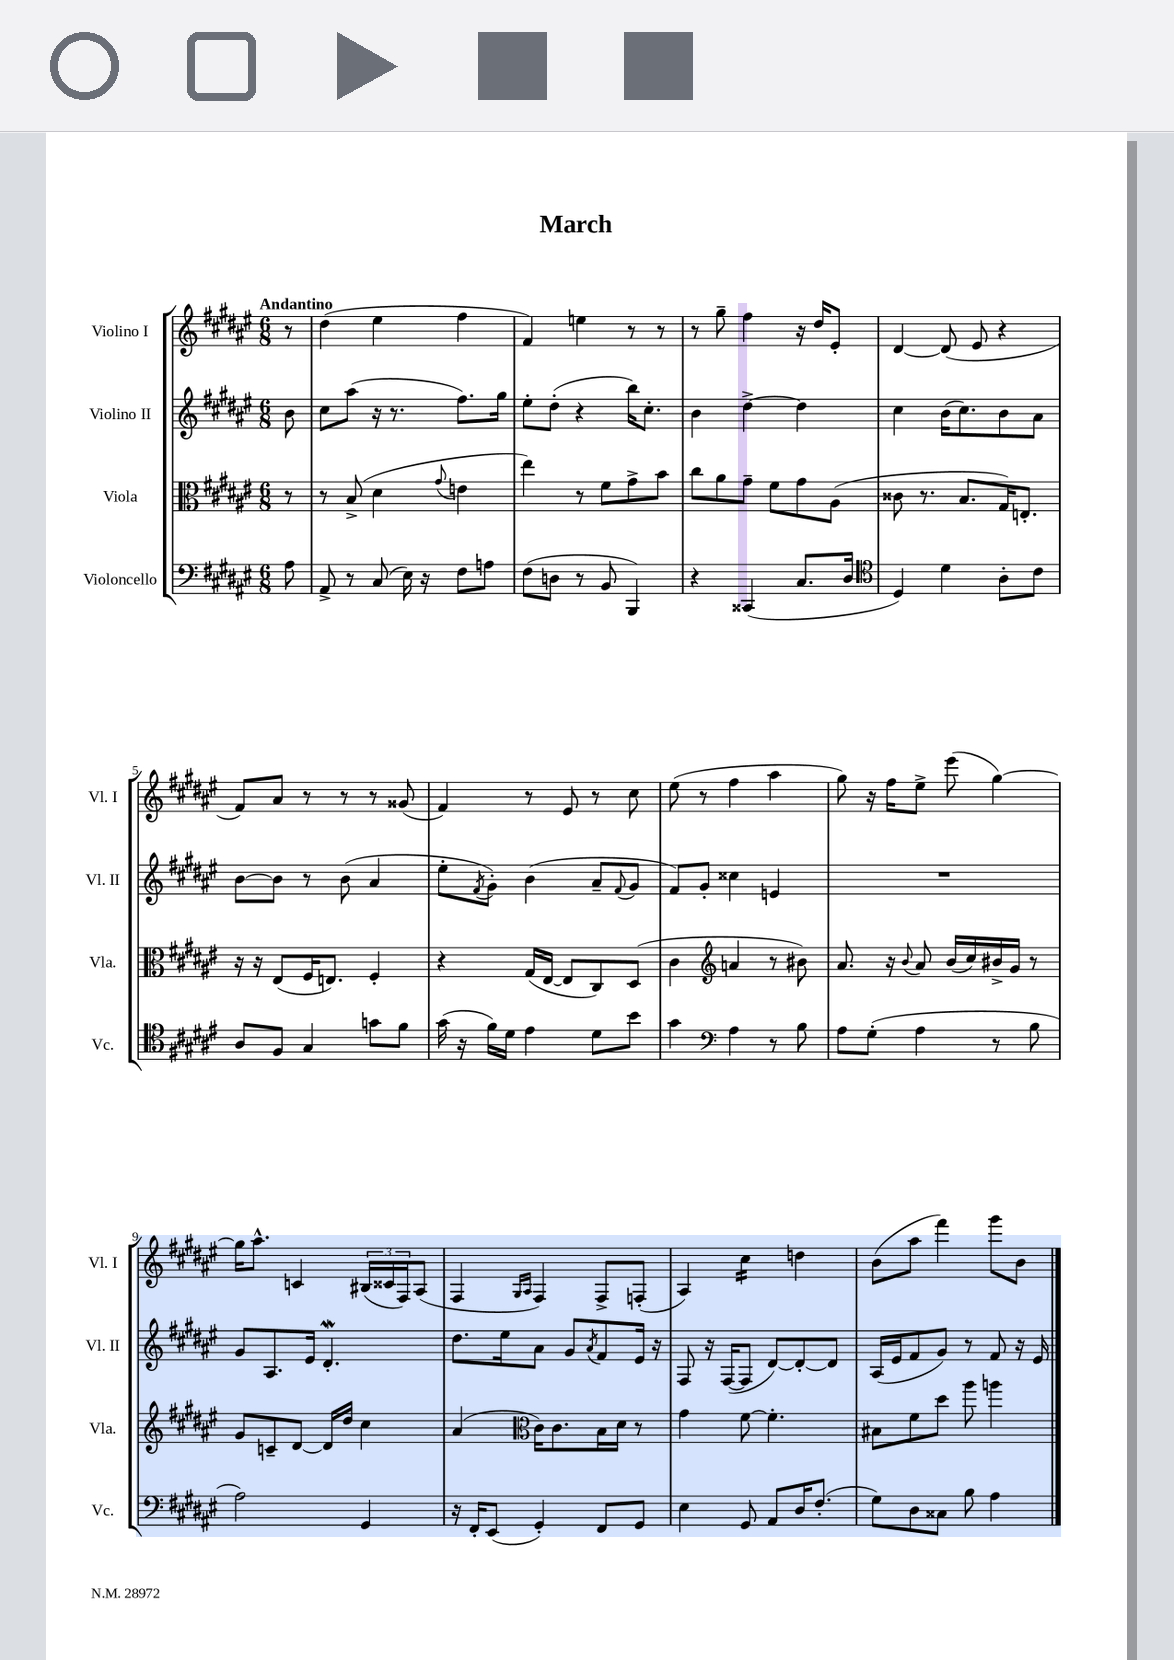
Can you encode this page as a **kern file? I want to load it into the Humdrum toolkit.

**kern	**kern	**kern	**kern
*staff4	*staff3	*staff2	*staff1
*clefF4	*clefC3	*clefG2	*clefG2
*k[f#c#g#d#a#e#]	*k[f#c#g#d#a#e#]	*k[f#c#g#d#a#e#]	*k[f#c#g#d#a#e#]
*M6/8	*M6/8	*M6/8	*M6/8
8A#\	8r	8b\	8r
=	=	=	=
8AA#^/	8r	8cc#\L	(4dd#\
8r	(8B^/	(8aa#\J	.
(8C#/	4d#\	16r	4ee#\
.	.	8.r	.
16E#\)	.	.	.
16r	.	.	.
.	8qqg#/	.	.
8F#\L	4e\	8.ff#\L)	4ff#\
8A\J	.	.	.
.	.	16gg#\Jk	.
=	=	=	=
(8F#\L	4ee#\)	8ee#'\L	4f#/)
8D\J	.	(8dd#'\J	.
8r	8r	4r	4ee\
8BB/	8f#\L	.	.
4BBB/)	8g#^\	16bb\LK)	8r
.	.	8.cc#'\J	.
.	8b\J	.	8r
=	=	=	=
4r	8cc#\L	4b\	8r
.	8a#\	.	8gg#~\
(4CC##/	8g#~\J	[4dd#^\	4ff#\
.	8f#\L	.	.
8.C#/L	8g#\	4dd#\]	16r
.	.	.	16dd#/LK
.	(8A#\J	.	8e#'/J
16D#/Jk	.	.	.
=	=	=	=
*clefC4	*	*	*
4D#/)	8c##\	4cc#\	[4d#/
.	8.r	.	.
4d#\	.	(16b\LK	(8d#/]
.	8.B/L	8.cc#\)	.
.	.	.	8e#/
8A#'\L	16G#/K)	8b\	4r
.	8.E'/J	.	.
8c#\J	.	8a#\J	.
=	=	=	=
8A#/L	16r	[8b\L	8f#/L)
.	16r	.	.
8F#/J	(8E#/L	8b\]J	8a#/J
4G#/	16F#/K	8r	8r
.	8.E/J)	.	.
.	.	(8b\	8r
8g\L	4F#'/	4a#/	8r
8f#\J	.	.	(8g##/
=	=	=	=
(16g#\	4r	8ee#'\L	4f#/)
16r	.	.	.
.	.	8qf#/	.
16f#\LL)	.	8g#'\J)	.
16d#\JJ	.	.	.
4e#\	(16G#/LL	(4b\	8r
.	[16E#/JJ	.	.
.	8E#/]L	.	8e#/
8d#\L	8C#/)	8a#~/L	8r
.	.	8qqf#/	.
8b\J	(8D#/J	8g#/J	8cc#\
=	=	=	=
4g#\	4c#\	8f#/L)	(8ee#\
.	.	8g#'/J	8r
*clefF4	*clefG2	*	*
4A#\	4a/	4cc##\	4ff#\
8r	8r	4e/	4aa#\
8B\	8b#\)	.	.
=	=	=	=
8A#\L	8.a#/	2.r	8gg#\)
(8G#'\J	.	.	16r
.	16r	.	16ff#\LK
.	8qqb/	.	.
4A#\	8a#/	.	8ee#^\J
.	(16b/LL	.	(8eee#\
.	16cc#/)	.	.
8r	16b#^/	.	[4gg#\)
.	16g#/JJ	.	.
8B\	8r	.	.
=	=	=	=
2A#\)	8g#/L	8g#/L	16gg#\]LK
.	.	.	8.aa#^^\J
.	8c~/	8.A#/	.
.	[8d#/J	.	4c/
.	.	16e#/Jk	.
.	16d#/]LL	4.d#'/	.
.	16dd#/JJ	.	.
4GG#/	4cc#\	.	(24B#/LL
.	.	.	24c##/
.	.	.	24F#/J)
.	.	.	(8A#/J
=	=	=	=
16r	(4a#/	8.dd#\L	4F#/
16FF#'/LK	.	.	.
(8EE#/J	.	.	.
.	.	16ee#\k	.
*	*clefC3	*	*
.	.	.	16qqG#/LL
.	.	.	16qqA#/JJ
4GG#'/)	16c#\LK)	8a#\J	4F#/)
.	8.c#\	.	.
.	.	8g#/L	.
.	.	8qa#/	.
8FF#/L	16B\L	8f#/	8F#^/L
.	16d#\JJ	.	.
8GG#/J	8r	16e#/Jk	(8F'/J
.	.	16r	.
=	=	=	=
4E#\	4g#\	8F#/	4A#/)
.	.	16r	.
.	.	([16F#/LK	.
8GG#/	[8f#\	8F#/]J	4cc#\
8AA#/L	4.f#'\]	[8d#/L)	.
16D#/K	.	8d#'/_	4dd\
(8.F#'/J	.	.	.
.	.	8d#/]J	.
=	=	=	=
8G#\L)	8B#\L	(16A#/LL	(8b\L
.	.	16e#/J	.
8D#\	8f#\	8f#/	8aa#\J
8C##\J	8dd#\J	8g#/J)	4fff#\)
8B\	8aa#\	8r	.
4A#\	4aa\	8f#/	8ggg#\L
.	.	16r	8b\J
.	.	16e#/	.
==	==	==	==
*-	*-	*-	*-
